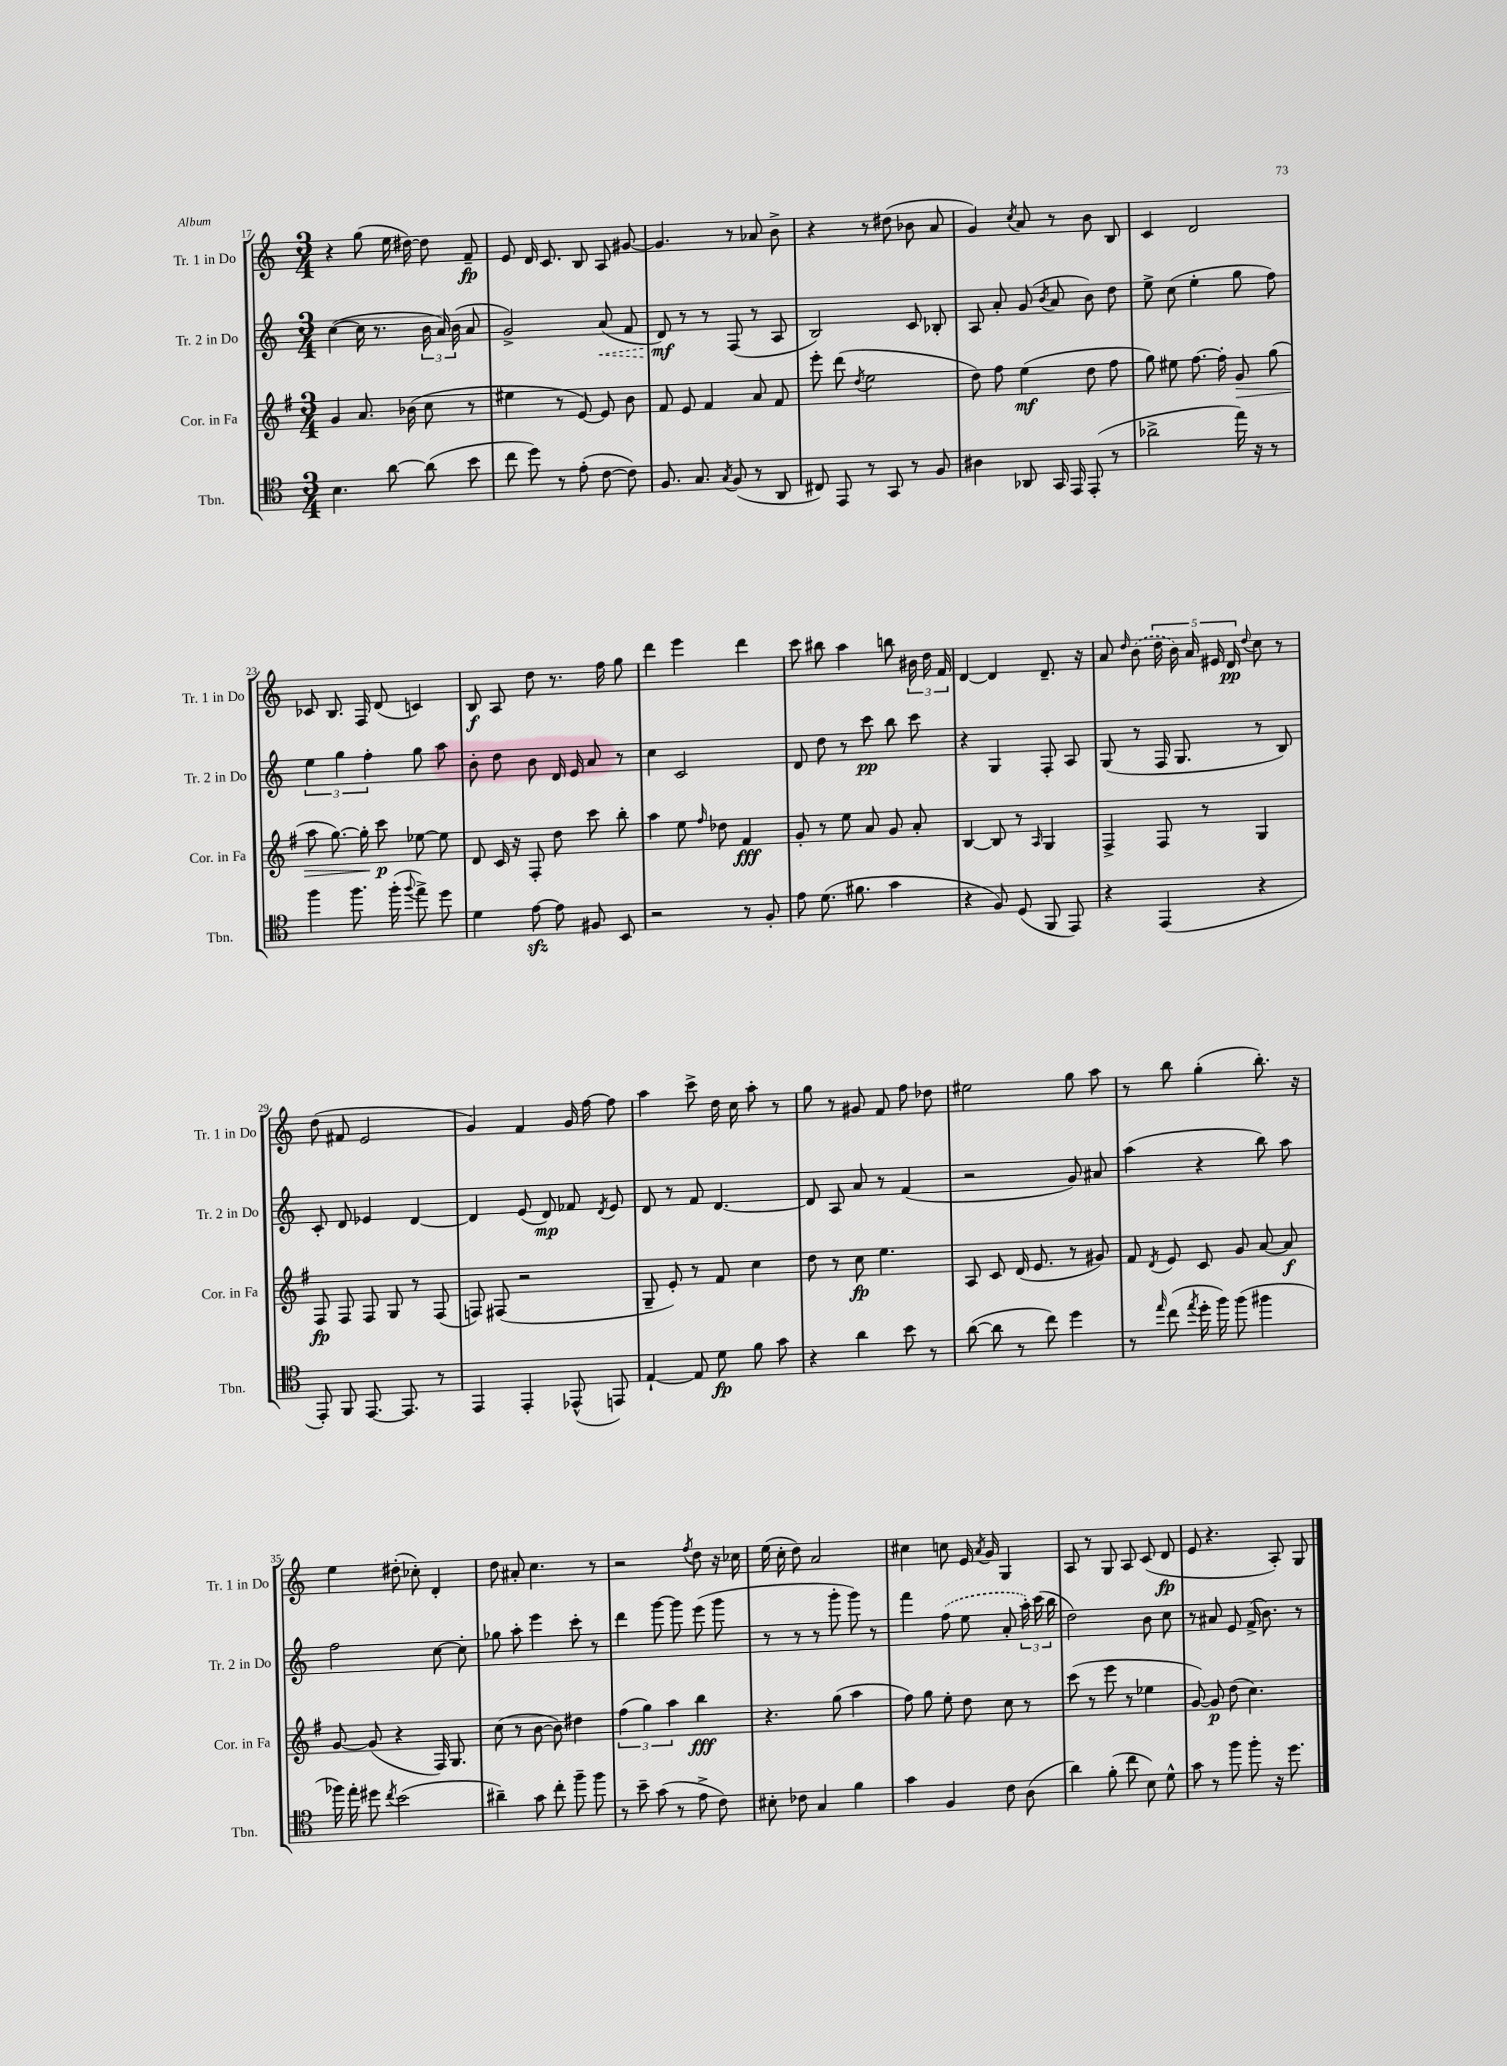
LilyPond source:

<<
\new StaffGroup <<
\new Staff = "s0" \with { instrumentName = "Tr. 1 in Do" shortInstrumentName = "Tr. 1 in Do" } {
    \clef treble \key c \major \numericTimeSignature \time 3/4
    \autoBeamOff r4 g''8( e''16 dis''16~) dis''8 f'8--\fp |
    e'8 d'16 c'8. b8 a8 gis'8~ |
    gis'4. r8 aes'8 b'8-> |
    r4 r8 dis''8( bes'8 a'8 |
    g'4) \acciaccatura { c''8 } a'8 r8 b'8 b8 |
    c'4 d'2 |
    ces'8 b8. f16 d'8( c'4) |
    b8\f a8 d''8 r8. f''16 g''8 |
    d'''4 e'''4 d'''4 |
    c'''8 bis''8 a''4 b''8 \tuplet 3/2 { bis'16 d''16 f'16 } |
    d'4~ d'4 d'8.-- r16 |
    a'8 \grace { d''16 } \once \slurDashed b'8( \tuplet 5/4 { d''16 b'16) a'16 eis'16 d'16\pp } \appoggiatura { d''8 } c''8 r8 |
    d''8( fis'8 e'2 |
    g'4) f'4 g'16 f''16~ f''8 |
    a''4 c'''8-> d''16 c''16 a''8-. r8 |
    g''8 r8 gis'8 f'8 f''8 des''8 |
    eis''2 g''8 a''8 |
    r8 b''8 g''4-.( b''8.-.) r16 |
    e''4 dis''8-.( ces''8-.) d'4-. |
    d''8 ais'8-. c''4. r8 |
    r2 \acciaccatura { f''8 } d''8 r16 ces''16 |
    e''16( c''16-. d''8) a'2 |
    cis''4 c''8 e'16 \acciaccatura { a'8 } g'16 g4 |
    a8 r8 g8 a8 c'8( d'8\fp |
    e'8 r4. a8-.) g8 \bar "|." |
}
\new Staff = "s1" \with { instrumentName = "Tr. 2 in Do" shortInstrumentName = "Tr. 2 in Do" } {
    \clef treble \key c \major \numericTimeSignature \time 3/4
    \autoBeamOff c''4~( c''16 r8. \tuplet 3/2 { b'16 a'16) b'16( } a'8 |
    g'2->) \once \override Hairpin.style = #'dashed-line a'8\<( f'8 |
    d'8\mf\!) r8 r8 f8( r8 a8 |
    b2) c'8 bes8-. |
    a8 a'8-. g'8( \acciaccatura { b'8 } a'8 b'8) d''8 |
    e''8-> c''8( e''4-. g''8 f''8) |
    \tuplet 3/2 { e''4 g''4 f''4-. } g''8 a''8 |
    b'8-. d''8 b'8 d'16 e'16 a'8 r8 |
    c''4 c'2 |
    d'8 d''8 r8 c'''8\pp b''8 c'''8 |
    r4 g4 f8-. a8 |
    g8( r8 f16 g8. r8 b8) |
    c'8-. d'8 ees'4 d'4~ |
    d'4 e'8( d'8\mp) fes'8 \acciaccatura { d'8 } e'8 |
    d'8 r8 f'8 d'4.~ |
    d'8 a8 a'8 r8 f'4( |
    r2 g'8) ais'8 |
    a''4( r4 b''8) a''8 |
    f''2 c''8~ c''8-. |
    ges''8 a''8-. e'''4 c'''8-. r8 |
    d'''4 g'''8~ g'''8 e'''8( g'''8 |
    r8 r8 r8 g'''8-. g'''8) r8 |
    f'''4 \once \slurDashed f''8( e''8 a'8-. \tuplet 3/2 { a''16-.) c'''16( b''16 } |
    d''2) b'8 c''8 |
    r8 ais'8 e'8 f'16->( b'8.) r8 \bar "|." |
}
\new Staff = "s2" \with { instrumentName = "Cor. in Fa" shortInstrumentName = "Cor. in Fa" } {
    \clef treble \key g \major \numericTimeSignature \time 3/4
    \autoBeamOff g'4 a'8. bes'16( c''8 r8 |
    eis''4 r8 e'8~) e'8 b'8 |
    fis'8 e'8 fis'4 a'8 fis'8 |
    e'''8-. d'''8( \acciaccatura { d''8 } e''2 |
    d''8) fis''8 e''4\mf( d''8 fis''8 |
    g''8) eis''8 fis''8.~ fis''16-. g'8\> g''8( |
    a''8 g''8.~) g''16-.\! c'''8\p ees''8~ ees''8 |
    d'8 c'16 r16 fis8-. d''8 c'''8 b''8-. |
    a''4 e''8 \grace { fis''16 } des''8 fis'4\fff |
    g'8-. r8 e''8 a'8 g'8 a'8-. |
    b4~ b8 r8 \grace { a16 } g4 |
    fis4-> fis8 r8 g4 |
    fis8\fp fis8 fis8 g8 r8 fis8( |
    f8) fis8( r2 |
    g8-- e'8-.) r8 fis'8 c''4 |
    d''8 r8 c''8\fp e''4. |
    a8 c'8 d'16( e'8. r8 gis'8) |
    fis'8 \acciaccatura { d'8 } e'8 c'8 g'8 a'8~ a'8\f |
    g'8~ g'8( r4 fis16) g8. |
    c''8( r8 b'8~ b'8) dis''4 |
    \tuplet 3/2 { fis''4( g''4) a''4 } b''4\fff |
    r4. g''8( a''4 |
    fis''8) g''8 e''8-. d''8 c''8 r8 |
    c'''8( r8 e'''8 r8 ees''4 |
    g'8~) g'8\p d''8( c''4.) \bar "|." |
}
\new Staff = "s3" \with { instrumentName = "Tbn." shortInstrumentName = "Tbn." } {
    \clef tenor \key c \major \numericTimeSignature \time 3/4
    \autoBeamOff b4. a'8~ a'8( b'8 |
    c''8 d''8) r8 e'8-.( c'8~ c'8) |
    f8. g8. \acciaccatura { g8 } f8( r8 a,8 |
    cis8) e,8 r8 g,8 r8 f8 |
    ais4 aes,8 g,16 e,16 e,8-.( r8 |
    aes'2-> e''16) r16 r8 |
    f''4 f''8. f''16-.( \appoggiatura { f''8 } e''8->) d''8 |
    d'4 e'8~\sfz e'8 fis8 b,8 |
    r2 r8 f8-. |
    e'8 d'8.( fis'8. g'4 |
    r4 f8) d8( f,8 e,8) |
    r4 e,4( r4 |
    e,8-.) f,8 e,8.~ e,8. r8 |
    e,4 e,4-. ees,8-^( e,8) |
    e4~-! e8 d'8\fp f'8 g'8 |
    r4 a'4 b'8 r8 |
    a'8~( a'8 r8 c''8) d''4 |
    r8 \grace { e''16 } c''8( \acciaccatura { e''8 } d''16-. f''16) f''8( fis''4 |
    fes''16) e''16-. dis''8 \acciaccatura { c''8 } b'2( |
    ais'4--) g'8 c''8-. f''8-- f''8 |
    r8 b'8-- g'8( r8 e'8-> c'8) |
    bis8-. ces'8 g4 f'4 |
    g'4 f4 c'8 a8( |
    a'4) f'8-.( c''8 b8) d'8-^ |
    g'8 r8 f''8 f''8-. r16 d''8. \bar "|." |
}
>>
>>
\layout { \context { \Score currentBarNumber = #17 } }
